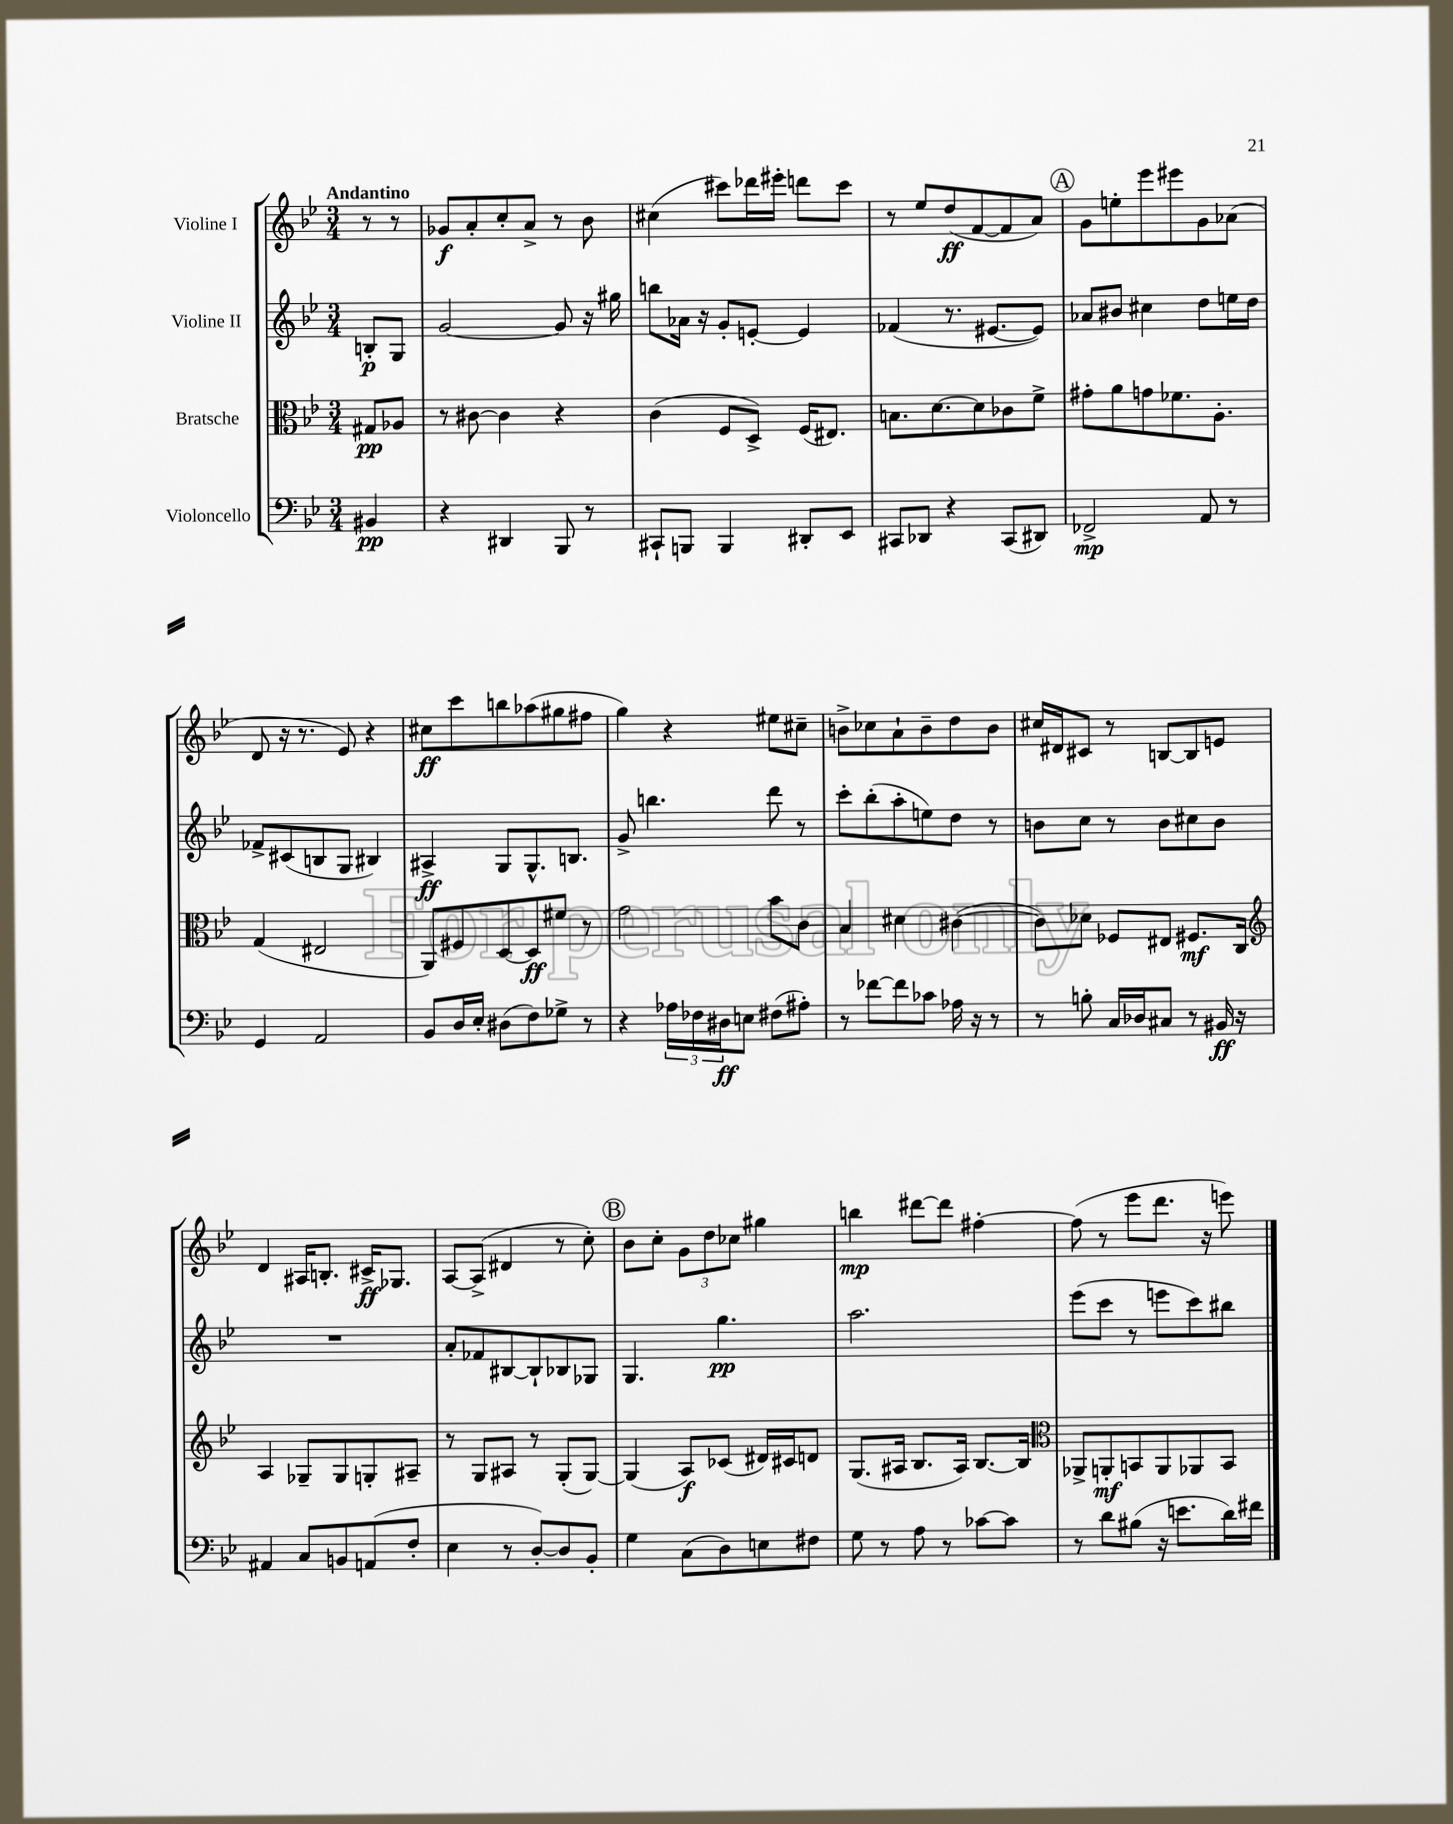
<<
\new StaffGroup <<
\new Staff = "s0" \with { instrumentName = "Violine I" } {
    \clef treble \key bes \major \numericTimeSignature \time 3/4 \partial 4 \tempo "Andantino"
    r8 r8 |
    ges'8\f a'8-. c''8-. a'8-> r8 bes'8 |
    cis''4( cis'''8) des'''16 eis'''16-. d'''8 cis'''8 |
    r8 ees''8 d''8\ff( f'8~ f'8 a'8) |
    \mark \markup { \circle "A" } g'8 e''8-. ees'''8 eis'''8 g'8 aes'8( |
    d'8 r16 r8. ees'8) r4 |
    cis''8\ff c'''8 b''8 aes''8( gis''8 fis''8 |
    g''4) r4 eis''8 cis''8-- |
    b'8-> ces''8 a'8-! b'8-- d''8 b'8 |
    cis''16 dis'16 cis'8 r8 b8~ b8 e'8 |
    d'4 ais16 b8.-. cis'16->\ff ges8. |
    a8~ a8->( dis'4 r8 c''8-.) |
    \mark \markup { \circle "B" } bes'8 c''8-. \tuplet 3/2 { g'8 d''8 ces''8 } gis''4 |
    b''4\mp dis'''8~ dis'''8 fis''4~-. |
    fis''8( r8 ees'''8 d'''8. r16 e'''8) \bar "|." |
}
\new Staff = "s1" \with { instrumentName = "Violine II" } {
    \clef treble \key bes \major \numericTimeSignature \time 3/4 \partial 4
    b8-.\p g8 |
    g'2~ g'8 r16 gis''16 |
    b''8 aes'16 r16 g'8-. e'8~-. e'4 |
    fes'4( r8. eis'8.~ eis'8) |
    \mark \markup { \circle "A" } aes'8 bis'8 cis''4 d''8 e''16 d''16 |
    fes'8-> cis'8( b8 g8 bis4) |
    ais4->\ff g8 g8.-^ b8. |
    g'8-> b''4. d'''8 r8 |
    c'''8-. bes''8-.( a''8-. e''8) d''8 r8 |
    b'8 c''8 r8 b'8 cis''8 b'8 |
    R2. |
    a'8-. fes'8 bis8~ bis8-! bes8 ges8 |
    \mark \markup { \circle "B" } g4. g''4.\pp |
    a''2. |
    ees'''8( c'''8 r8 e'''8 c'''8) bis''8 \bar "|." |
}
\new Staff = "s2" \with { instrumentName = "Bratsche" } {
    \clef alto \key bes \major \numericTimeSignature \time 3/4 \partial 4
    gis8\pp aes8 |
    r8 cis'8~ cis'4 r4 |
    c'4( f8 d8->) f16( eis8.) |
    b8. d'8.~ d'8 ces'8 f'8-> |
    \mark \markup { \circle "A" } gis'8-. a'8 g'8 fes'8. a8.-. |
    g4( eis2 |
    a,8) fis8 d8~ d8\ff fis'8 r8 |
    g'2 bes'8 c'8 |
    bes4 dis'4 cis'4~( |
    cis'8) des'8 fes8 eis8 fis8.\mf c16 |
    \clef treble a4 ges8-- ges8 g8-. ais8-- |
    r8 g8 ais8 r8 g8-.( g8~) |
    \mark \markup { \circle "B" } g4( a8\f) ces'8( dis'16) cis'16 d'8 |
    g8.( ais16 bes8. ais16) bes8.~ bes16 |
    \clef alto aes,8-> a,8-.\mf b,8 a,8 aes,8 b,8 \bar "|." |
}
\new Staff = "s3" \with { instrumentName = "Violoncello" } {
    \clef bass \key bes \major \numericTimeSignature \time 3/4 \partial 4
    bis,4\pp |
    r4 dis,4 bes,,8 r8 |
    cis,8-! b,,8 b,,4 dis,8-. ees,8 |
    cis,8 des,8 r4 cis,8( dis,8) |
    \mark \markup { \circle "A" } fes,2->\mp a,8 r8 |
    g,4 a,2 |
    bes,8 d16 ees16-. dis8( f8) ges8-> r8 |
    r4 \tuplet 3/2 { aes16 fes16 dis16\ff } e8 fis8( ais8-.) |
    r8 fes'8~ fes'8 ces'8 aes16 r16 r8 |
    r8 b8-. c16 des16 cis8 r8 bis,16\ff r16 |
    ais,4 c8 b,8 a,8( f8-. |
    ees4 r8 d8~-.) d8 bes,8-. |
    \mark \markup { \circle "B" } g4 c8( d8) e8 fis8 |
    g8 r8 a8 r8 ces'8~ ces'8 |
    r8 d'8 bis8( r16 e'8. d'16) fis'16 \bar "|." |
}
>>
>>
\layout { \context { \Score \remove "Bar_number_engraver" } }
